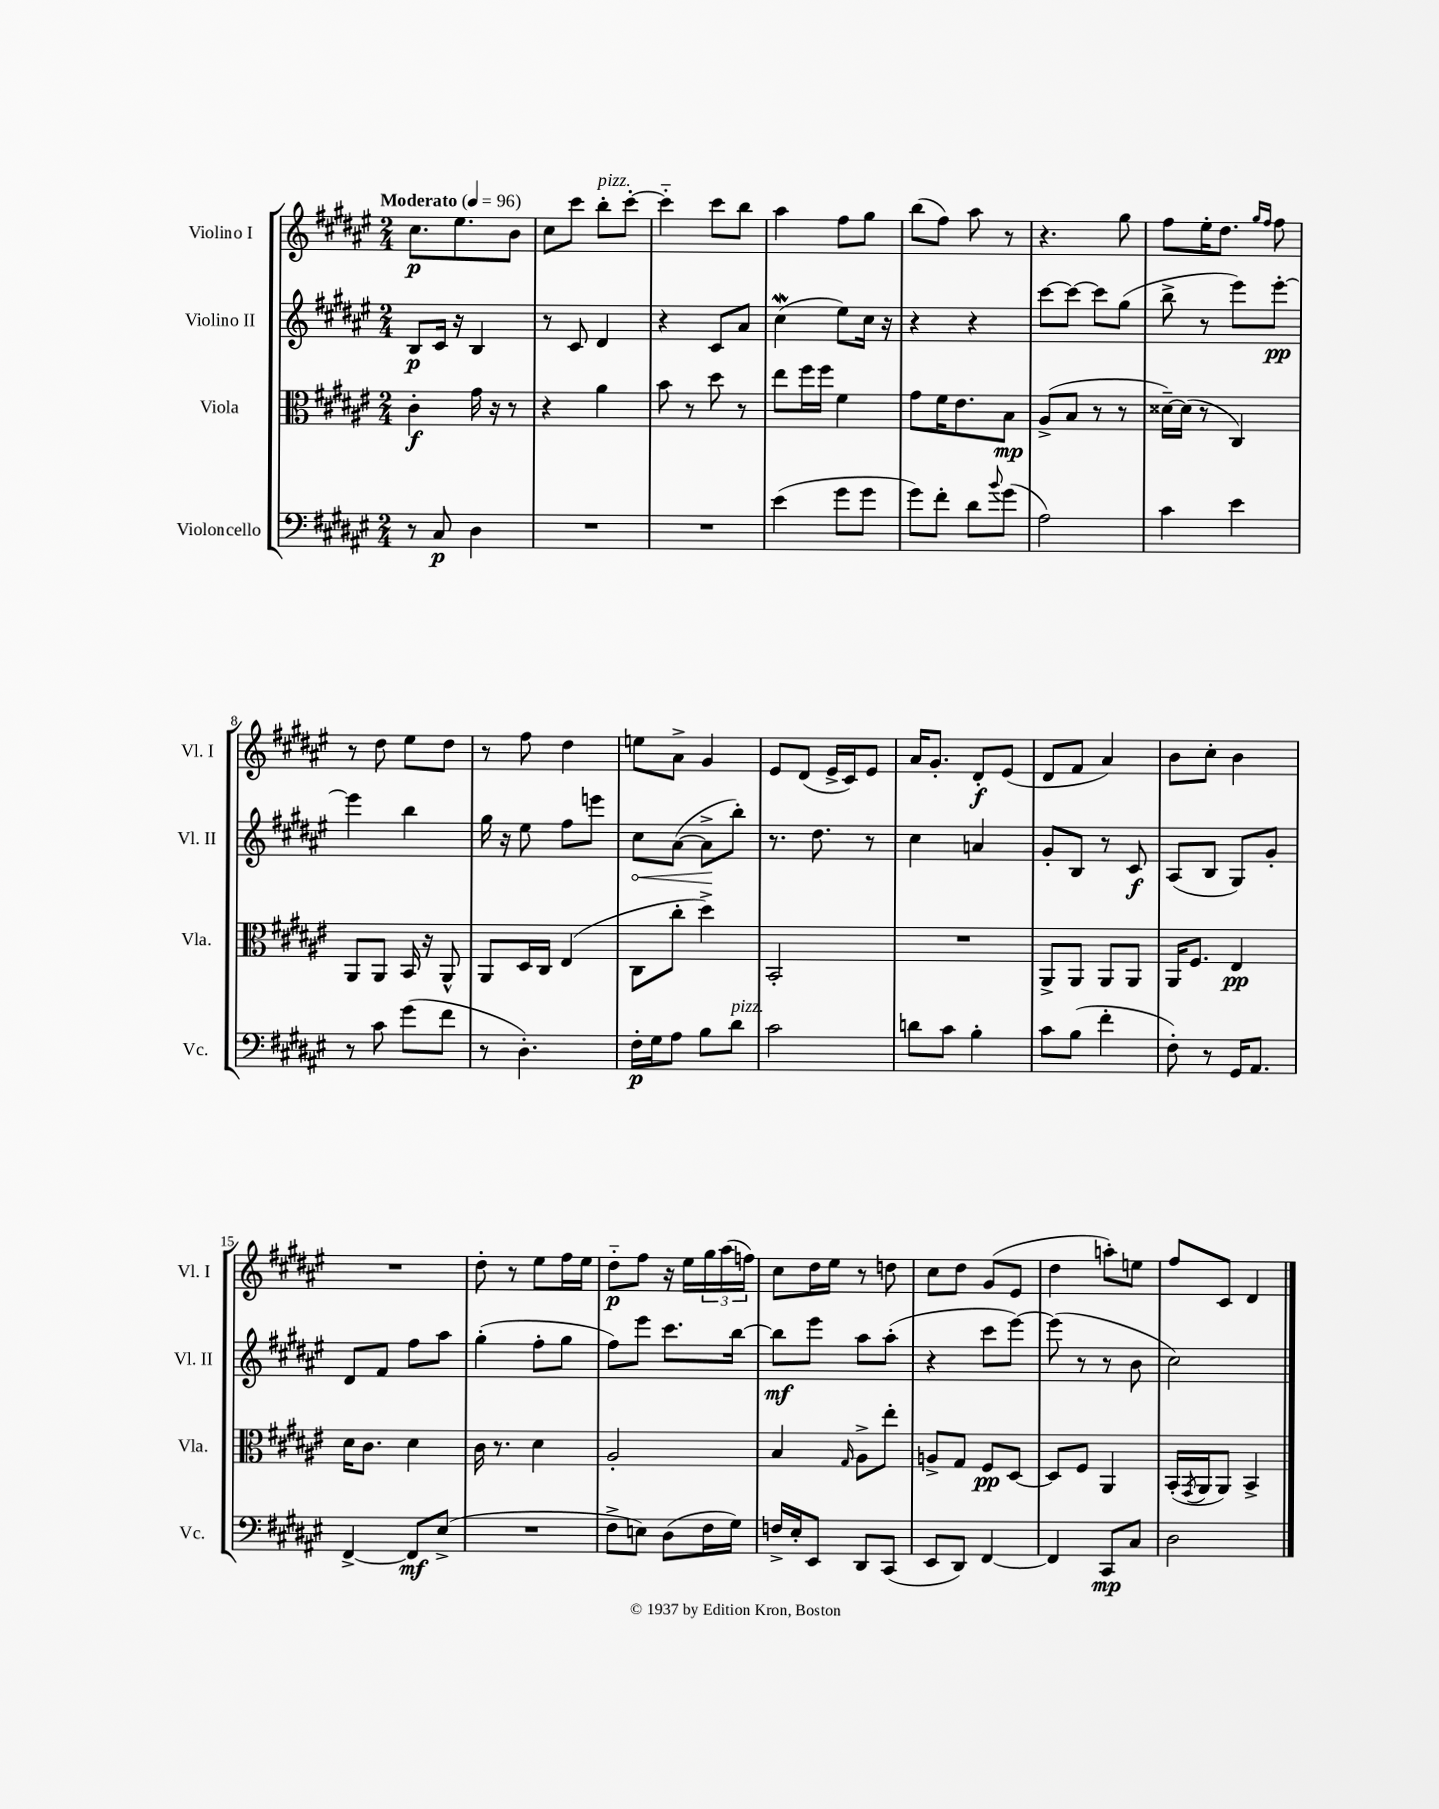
<<
\new StaffGroup <<
\new Staff = "s0" \with { instrumentName = "Violino I" shortInstrumentName = "Vl. I" } {
    \clef treble \key fis \major \numericTimeSignature \time 2/4 \tempo "Moderato" 4 = 96
    cis''8.\p eis''8. b'8 |
    cis''8 cis'''8 b''8-.^\markup { \italic "pizz." } cis'''8~-. |
    cis'''4-_ cis'''8 b''8 |
    ais''4 fis''8 gis''8 |
    b''8( fis''8) ais''8 r8 |
    r4. gis''8 |
    fis''8 eis''16-. dis''8. \grace { gis''16 fis''16 } fis''8 |
    r8 dis''8 eis''8 dis''8 |
    r8 fis''8 dis''4 |
    e''8 ais'8-> gis'4 |
    eis'8 dis'8( eis'16-> cis'16) eis'8 |
    ais'16 gis'8.-. dis'8-.\f eis'8( |
    dis'8 fis'8 ais'4) |
    b'8 cis''8-. b'4 |
    R2 |
    dis''8-. r8 eis''8 fis''16 eis''16 |
    dis''8-_\p fis''8 r16 eis''16 \tuplet 3/2 { gis''16 ais''16( f''16) } |
    cis''8 dis''16 eis''16 r8 d''8 |
    cis''8 dis''8 gis'8( eis'8 |
    dis''4 a''8-.) e''8 |
    fis''8 cis'8 dis'4 \bar "|." |
}
\new Staff = "s1" \with { instrumentName = "Violino II" shortInstrumentName = "Vl. II" } {
    \clef treble \key fis \major \numericTimeSignature \time 2/4
    b8\p cis'16 r16 b4 |
    r8 cis'8 dis'4 |
    r4 cis'8 ais'8 |
    cis''4\mordent( eis''8) cis''16 r16 |
    r4 r4 |
    cis'''8~ cis'''8~ cis'''8 gis''8( |
    b''8-> r8 eis'''8) eis'''8~-.\pp |
    eis'''4 b''4 |
    gis''16 r16 eis''8 fis''8 e'''8 |
    \once \override Hairpin.circled-tip = ##t cis''8\< ais'8~( ais'8->\! b''8-.) |
    r8. dis''8. r8 |
    cis''4 a'4 |
    gis'8-. b8 r8 cis'8\f |
    ais8( b8 gis8) gis'8-. |
    dis'8 fis'8 fis''8 ais''8 |
    gis''4-.( fis''8-. gis''8 |
    fis''8) eis'''8 cis'''8. b''16~ |
    b''8\mf eis'''8 ais''8 ais''8-.( |
    r4 cis'''8 eis'''8~) |
    eis'''8( r8 r8 b'8 |
    cis''2) \bar "|." |
}
\new Staff = "s2" \with { instrumentName = "Viola" shortInstrumentName = "Vla." } {
    \clef alto \key fis \major \numericTimeSignature \time 2/4
    cis'4-.\f gis'16 r16 r8 |
    r4 ais'4 |
    b'8 r8 dis''8 r8 |
    eis''8 fis''16 fis''16 fis'4 |
    gis'8 fis'16 eis'8. b8\mp |
    ais8->( b8 r8 r8 |
    disis'16~--) disis'16( r8 cis4) |
    ais,8 ais,8 b,16 r16 ais,8-^ |
    ais,8 dis16 cis16 eis4( |
    cis8 cis''8-. dis''4->) |
    b,2-. |
    R2 |
    ais,8-> ais,8 ais,8 ais,8 |
    ais,16 fis8. eis4\pp |
    dis'16 cis'8. dis'4 |
    cis'16 r8. dis'4 |
    ais2-. |
    b4 \grace { gis16 } ais8-> eis''8-. |
    a8-> gis8 fis8\pp dis8~ |
    dis8 fis8 ais,4 |
    b,16-.( \acciaccatura { gis,8 } ais,16 ais,8) b,4-> \bar "|." |
}
\new Staff = "s3" \with { instrumentName = "Violoncello" shortInstrumentName = "Vc." } {
    \clef bass \key fis \major \numericTimeSignature \time 2/4
    r8 cis8\p dis4 |
    R2 |
    R2 |
    eis'4( gis'8 gis'8 |
    gis'8) fis'8-. dis'8 \appoggiatura { b'8 } gis'8( |
    ais2) |
    cis'4 eis'4 |
    r8 cis'8 gis'8( fis'8 |
    r8 dis4.-.) |
    fis16-.\p gis16 ais8 b8 dis'8^\markup { \italic "pizz." } |
    cis'2 |
    d'8 cis'8 b4-. |
    cis'8 b8( fis'4-. |
    fis8-.) r8 gis,16 ais,8. |
    fis,4~-> fis,8\mf eis8->( |
    R2 |
    fis8-> e8) dis8( fis16 gis16) |
    f16-> eis16-. eis,8 dis,8 cis,8( |
    eis,8 dis,8) fis,4~ |
    fis,4 cis,8\mp cis8 |
    dis2 \bar "|." |
}
>>
>>
